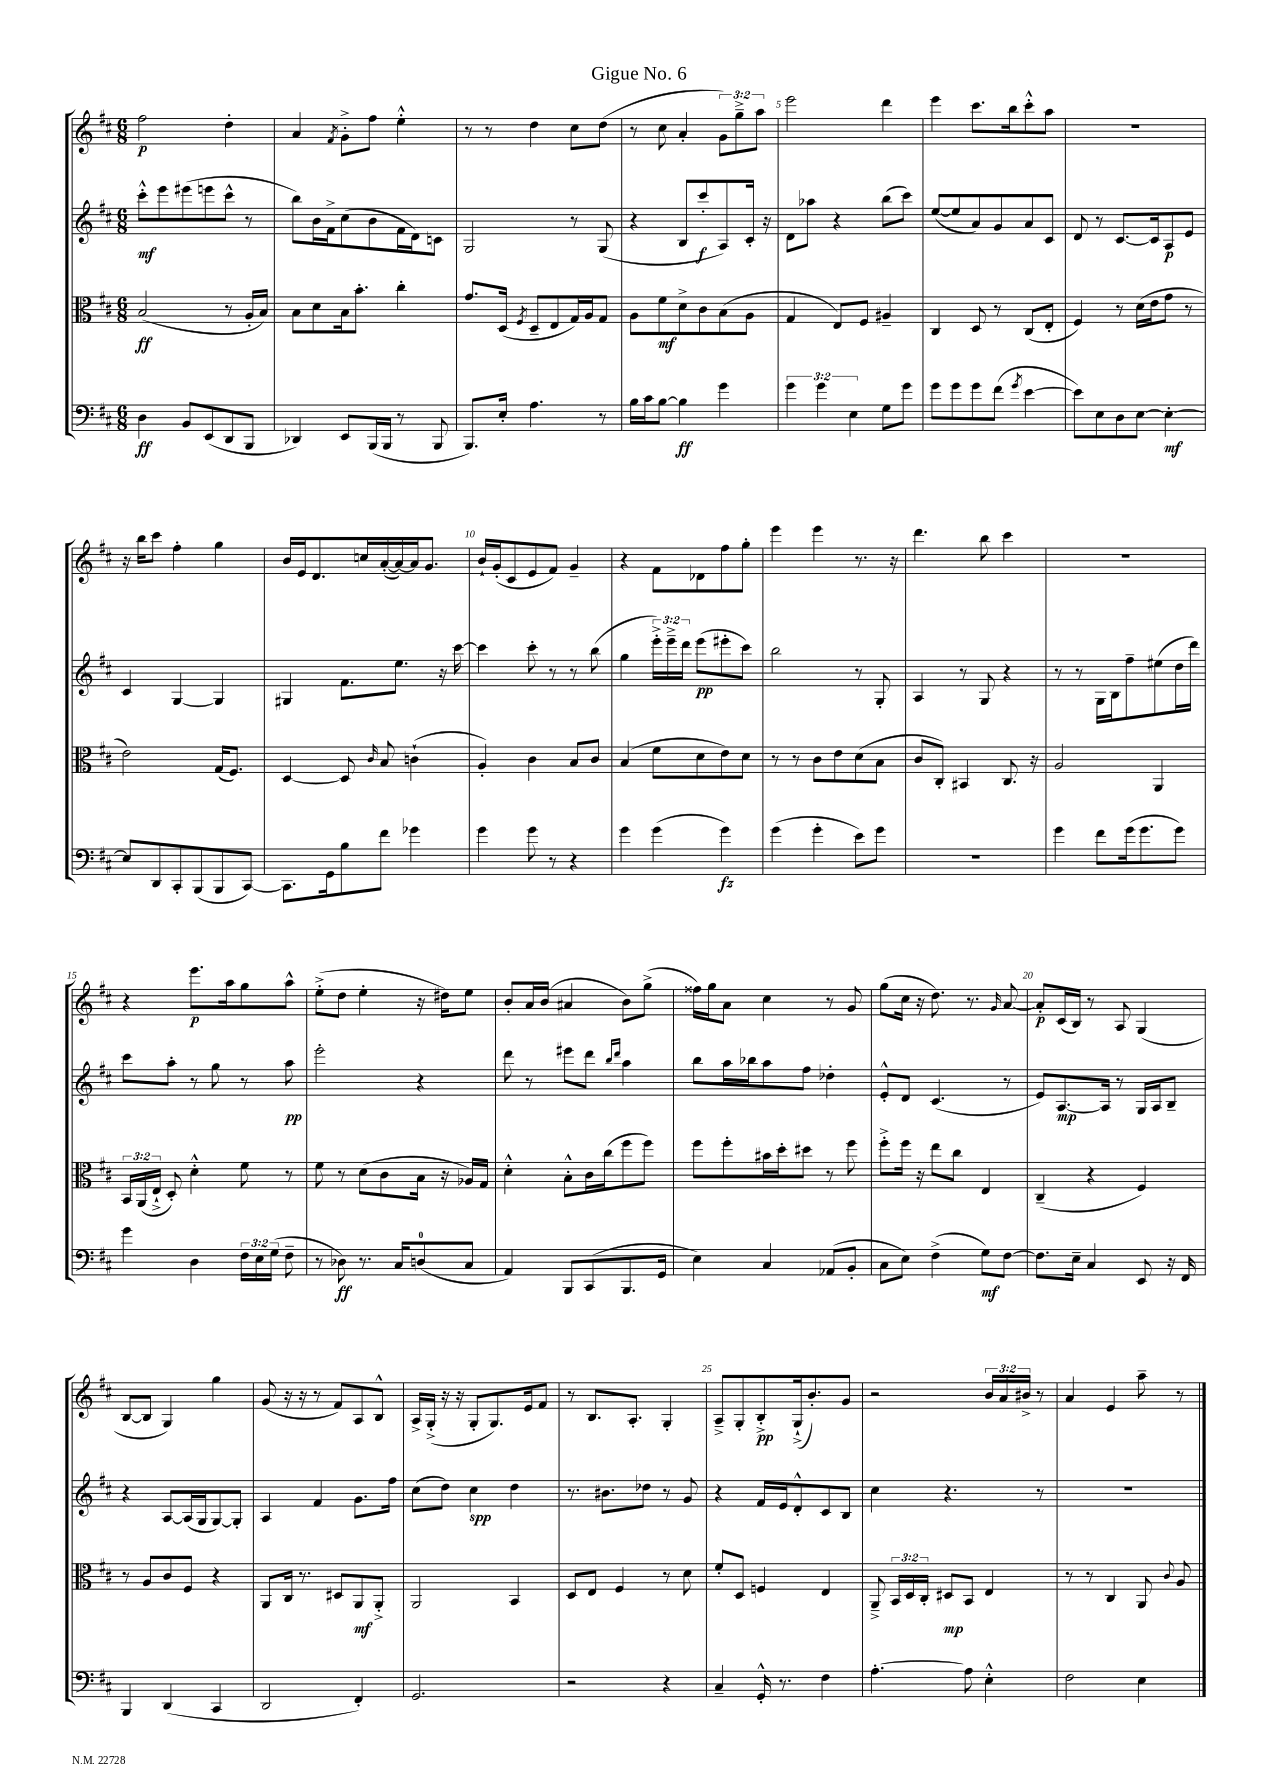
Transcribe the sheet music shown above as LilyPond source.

\header { title = "Gigue No. 6" }
<<
\new StaffGroup <<
\new Staff = "s0" {
    \clef treble \key d \major \numericTimeSignature \time 6/8 \override Staff.TupletNumber.text = #tuplet-number::calc-fraction-text
    \autoBeamOff fis''2\p d''4-. |
    a'4 \acciaccatura { fis'8 } g'8[-.-> fis''8] e''4-.-^ |
    r8 r8 d''4 cis''8[ d''8]( |
    r8 cis''8 a'4-. \tuplet 3/2 { g'8[) g''8---> a''8] } |
    e'''2 d'''4 |
    e'''4 cis'''8.[ b''16 cis'''8-.-^ a''8] |
    R2. |
    r16 b''16[ cis'''8] fis''4-. g''4 |
    b'16[ e'16 d'8. c''16 a'16~-.( a'16~) a'16 g'8.] |
    b'16[-! g'16-.( cis'8 e'8 fis'8]) g'4-- |
    r4 fis'8[ des'8 fis''8 g''8]-. |
    e'''4 e'''4 r8. r16 |
    d'''4. b''8 cis'''4 |
    R2. |
    r4 e'''8.[\p a''16 g''8 a''8]-^ |
    e''8[-.->( d''8] e''4-. r16 dis''16[) e''8] |
    b'8[-. a'16 b'16]( ais'4 b'8[) g''8]->( |
    fisis''16[) g''16 a'8] cis''4 r8 g'8 |
    g''8[( cis''16] r16 d''8.) r8. \grace { g'16 } a'8~ |
    a'8[-.\p cis'16( b16]) r8 a8 g4( |
    b8[~ b8] g4) g''4 |
    g'8( r16 r16 r8 fis'8[) a8 b8]-^ |
    a16[-> g16]-.->( r16 r16 g8[-. g8.) e'16 fis'8] |
    r8 b8.[ a8.]-. g4-. |
    a8[---> g8-. b8-.->\pp g16-!->( b'8.-.) g'8] |
    r2 \tuplet 3/2 { b'16[ a'16 bis'16]-> } r8 |
    a'4 e'4 a''8-- r8 \bar "|." |
}
\new Staff = "s1" {
    \clef treble \key d \major \numericTimeSignature \time 6/8 \override Staff.TupletNumber.text = #tuplet-number::calc-fraction-text
    \autoBeamOff cis'''8[-.-^\mf e'''8 eis'''8( e'''8 cis'''8]-^ r8 |
    b''8[) b'16 fis'16-> cis''8( b'8 fis'16 d'16) c'8] |
    g2 r8 g8( |
    r4 b8[ cis'''8-.\f a8) cis'16]-. r16 |
    d'8[ aes''8] r4 b''8[( cis'''8]) |
    e''8[~( e''8 a'8) g'8 a'8 cis'8] |
    d'8 r8 cis'8.[~ cis'16 a8\p e'8] |
    cis'4 g4~ g4 |
    gis4 fis'8.[ e''8.] r16 cis'''16~ |
    cis'''4 cis'''8-. r8 r8 b''8( |
    g''4 \tuplet 3/2 { e'''16[-.->) e'''16---> d'''16] } e'''8[\pp( eis'''8-. cis'''8]) |
    b''2 r8 g8-. |
    a4 r8 g8 r4 |
    r8 r8 g16[ b16 fis''8-- eis''8( d''16 d'''16]) |
    cis'''8[ a''8]-. r8 g''8 r8 a''8\pp |
    e'''2-. r4 |
    d'''8 r8 eis'''8[ d'''8] \grace { b''16[ d'''16] } a''4 |
    b''8[ a''16 bes''16 a''8 fis''8] des''4-. |
    e'8[-.-^ d'8] cis'4.( r8 |
    e'8[) a8.~\mp a16] r8 g16[ a16 b8]-- |
    r4 a8[~ a16( g16 g8~) g8]-. |
    a4 fis'4 g'8.[ fis''16] |
    cis''8[( d''8]) cis''4\spp d''4 |
    r8. bis'8.[ des''8] r8 g'8 |
    r4 fis'16[ e'16 d'8-.-^ cis'8 b8] |
    cis''4 r4. r8 |
    R2. \bar "|." |
}
\new Staff = "s2" {
    \clef alto \key d \major \numericTimeSignature \time 6/8 \override Staff.TupletNumber.text = #tuplet-number::calc-fraction-text
    \autoBeamOff b2\ff( r8 a16[-. b16]) |
    b8[ d'8 b16 b'8.]-. cis''4-. |
    g'8.[ d16]( \acciaccatura { fis8 } d8[-- e8 g16) a16 g8] |
    a8[ fis'8\mf d'8-> cis'8 b8( a8] |
    g4 e8[) fis8] ais4-- |
    cis4 d8 r8 cis8[( e8]-. |
    fis4) r8 d'16[( e'16 g'8] r8 |
    e'2) g16[( fis8.]) |
    d4~ d8 \grace { cis'16 } b8 c'4-!( |
    a4-.) cis'4 b8[ cis'8] |
    b4( fis'8[ d'8 e'8) d'8] |
    r8 r8 cis'8[ e'8 d'8( b8] |
    cis'8[ cis8]-.) bis,4 cis8. r16 |
    a2 a,4 |
    \tuplet 3/2 { b,16[ a,16( e16]-!-> } d8-.) d'4-.-^ fis'8 r8 |
    fis'8 r8 d'8[( cis'8 b16] r16 aes16[) g16] |
    d'4-.-^ b8[-.-^ cis'16 cis''16( fis''8 fis''8]) |
    fis''8[ fis''8-. bis'16 d''16-. dis''8] r8 fis''8 |
    fis''8[-.-> fis''16] r16 e''8[ cis''8] e4 |
    cis4--( r4 fis4) |
    r8 a8[ cis'8 fis8] r4 |
    a,8[ cis16] r8. dis8[ a,8\mf a,8]-.-> |
    a,2 b,4 |
    d8[ e8] fis4 r8 d'8 |
    fis'8[-. d8] f4 e4 |
    a,8---> \tuplet 3/2 { b,16[ d16 cis16]-. } dis8[\mp b,8] e4 |
    r8 r8 cis4 a,8 \appoggiatura { cis'8 } a8 \bar "|." |
}
\new Staff = "s3" {
    \clef bass \key d \major \numericTimeSignature \time 6/8 \override Staff.TupletNumber.text = #tuplet-number::calc-fraction-text
    \autoBeamOff d4\ff b,8[ e,8( d,8 b,,8] |
    des,4) e,8[ b,,16( b,,16] r8 b,,8 |
    b,,8.[) e16]-. a4. r8 |
    b16[ cis'16 b8]~ b4\ff g'4 |
    \tuplet 3/2 { g'4 g'4 e4 } g8[ g'8] |
    g'8[ g'8 g'8 fis'8]( \acciaccatura { g'8 } e'4~ |
    e'8[) e8 d8 e8]~ e4~-.\mf |
    e8[ d,8 cis,8-. b,,8( b,,8 cis,8]~) |
    cis,8.[ g,16 b8 fis'8] ges'4 |
    g'4 g'8 r8 r4 |
    g'4 g'4( g'4\fz) |
    g'4( g'4-. e'8[) g'8] |
    R2. |
    g'4 fis'8[ g'16( g'8. g'8]) |
    g'4 d4 \tuplet 3/2 { fis16[ e16 g16]( } fis8-- |
    r8 des8\ff) r8. cis16[ d8-0( cis8] |
    a,4) b,,8[ cis,8( b,,8. g,16] |
    e4) cis4 aes,8[( b,8]-. |
    cis8[ e8]) fis4->( g8[\mf) fis8]~ |
    fis8.[ e16]-- cis4 e,8 r16 fis,16 |
    b,,4 d,4( cis,4 |
    d,2 fis,4-.) |
    g,2. |
    r2 r4 |
    cis4-- g,16-.-^ r8. fis4 |
    a4.~-. a8 e4-.-^ |
    fis2 e4 \bar "|." |
}
>>
>>
\layout { \context { \Score \override BarNumber.break-visibility = ##(#f #t #t) barNumberVisibility = #(every-nth-bar-number-visible 5) } }
